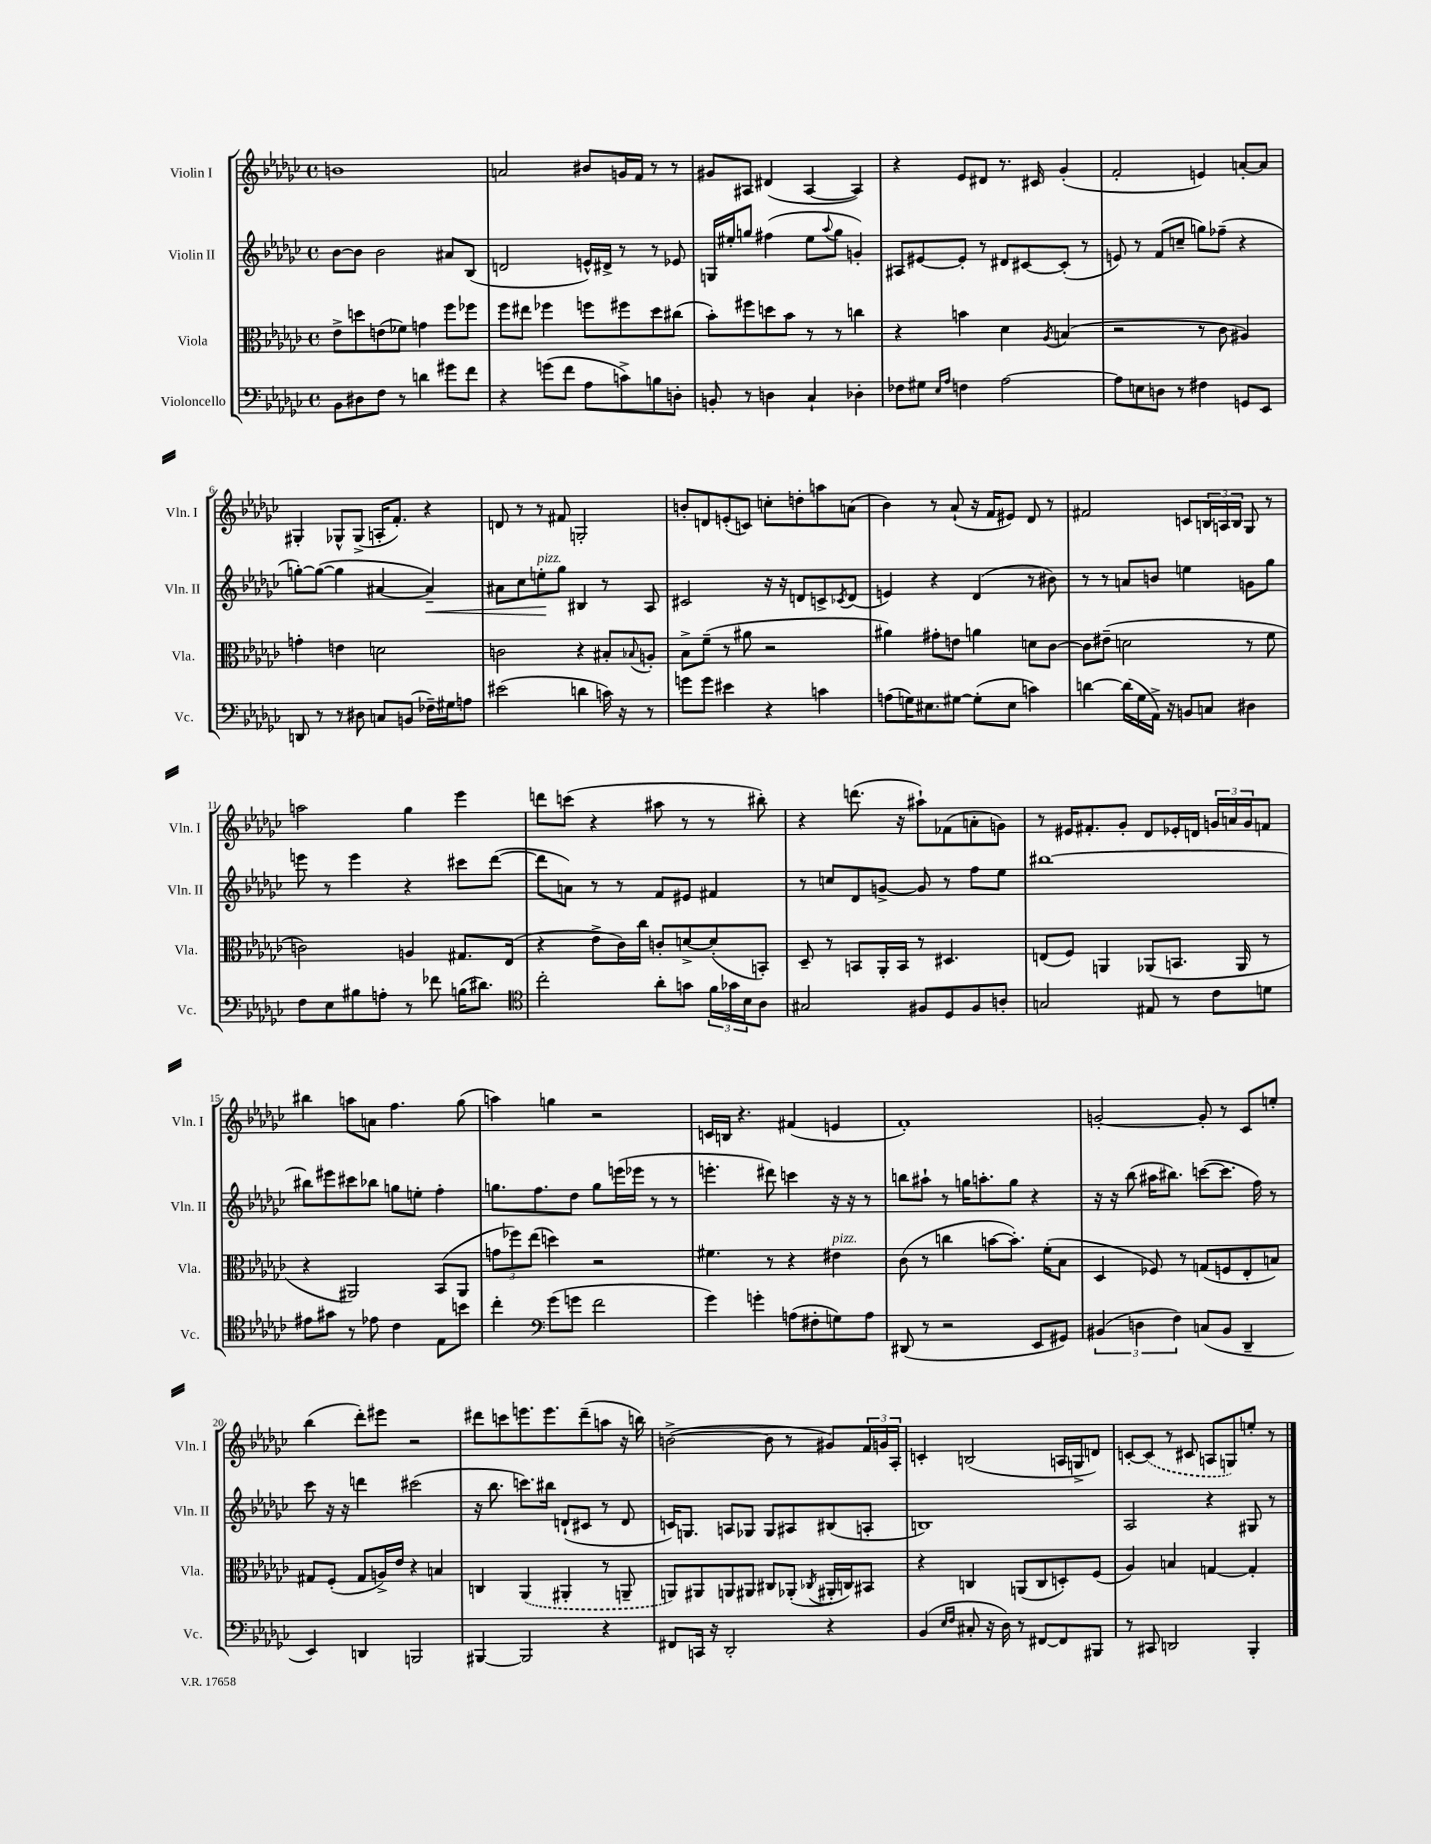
<<
\new StaffGroup <<
\new Staff = "s0" \with { instrumentName = "Violin I" shortInstrumentName = "Vln. I" } {
    \clef treble \key ges \major \defaultTimeSignature \time 4/4
    b'1 |
    a'2 bis'8 g'16 f'16 r8 r8 |
    gis'8 ais8 dis'4( ais4~ ais4) |
    r4 ees'8 dis'8 r8. cis'16 ges'4-.( |
    f'2-. e'4) a'8~-. a'8 |
    gis4-. ges8-^ ges8->( a16-. f'8.-.) r4 |
    d'8 r8 r8 fis'8 g2-. |
    b'8-. d'8 e'8-.( c'8) c''8-. d''8-. a''8 a'8( |
    bes'4) r8 aes'8-!( r16 f'16 eis'8) des'8 r8 |
    fis'2 c'8 \tuplet 3/2 { b16 a16 b16 } ges8 r8 |
    a''2 ges''4 ees'''4 |
    d'''8 c'''8( r4 ais''8 r8 r8 bis''8-.) |
    r4 d'''8.( r16 ais''8-!) fes'8( a'8-. g'8) |
    r8 eis'16 fis'8.-. ges'8-. des'8 ees'16-. d'16 \tuplet 3/2 { g'16 a'16 g'16 } f'8 |
    bis''4 a''8 a'8 f''4. ges''8( |
    a''4) g''4 r2 |
    c'16 b16 r4. fis'4( e'4 |
    f'1-.) |
    g'2~-. g'8-. r8 ces'8 e''8-. |
    bes''4( des'''8-.) eis'''8 r2 |
    dis'''8 c'''8 e'''8. e'''8. dis'''8--( a''8 r16 b''16) |
    b'2~->( b'8 r8 gis'8) \tuplet 3/2 { f'16 g'16 aes16-. } |
    c'4-. b2( a16 g16-> d'8) |
    c'8~-. \once \slurDashed c'8( r8 cis'8 a8 g8) e''8-. r8 \bar "|." |
}
\new Staff = "s1" \with { instrumentName = "Violin II" shortInstrumentName = "Vln. II" } {
    \clef treble \key ges \major \defaultTimeSignature \time 4/4
    bes'8~ bes'8 bes'2 ais'8 bes8( |
    d'2 e'16-^) dis'16-> r8 r8 ees'8 |
    g16 eis''16-. g''8 fis''4( eis''8 \appoggiatura { aes''8 } g''8 g'4-.) |
    ais8 eis'8~ eis'8-. r8 dis'8 cis'8~ cis'8-.( r8 |
    e'8) r8 f'8( c''8-- g''8) fes''8--( r4 |
    g''8~-.) g''8~( g''4 ais'4~ ais'4--\<) |
    ais'8 ces''8 e''8-.\!^\markup { \italic "pizz." } ges''8 bis4 r8 aes8 |
    cis'2 r16 r16 d'8 c'8-> \acciaccatura { ces'8 } d'8( |
    e'4) r4 des'4( r8 bis'8) |
    r8 r8 a'8 b'8 e''4 g'8 ges''8 |
    e'''8 r8 e'''4 r4 cis'''8 des'''8~( |
    des'''8 a'8) r8 r8 f'8 eis'8 fis'4 |
    r8 c''8 des'8 g'8~-> g'8 r8 f''8 ees''8 |
    bis''1~ |
    bis''8 eis'''8 cis'''8 bes''8 g''8 e''8-. f''4-. |
    g''8. f''8. des''8 g''8 e'''16( ees'''16 r8 r8 |
    e'''4.-. dis'''8) c'''4 r16 r16 r8 |
    b''8 ais''8-! r8 g''16 a''8.-. g''8 r4 |
    r16 r16 bes''8( ais''16 bis''8.) c'''8~( c'''8. f''16) r8 |
    ces'''8 r16 r16 d'''4 cis'''2( |
    r16 bes''8. c'''8.) bis''16 d'8-!( cis'8 r8 d'8 |
    c'16) g8. a8 ges8 ges8 ais8 bis8( a8-. |
    b1) |
    aes2 r4 gis8 r8 \bar "|." |
}
\new Staff = "s2" \with { instrumentName = "Viola" shortInstrumentName = "Vla." } {
    \clef alto \key ges \major \defaultTimeSignature \time 4/4
    ees'8-> d''8 e'8( fes'8) g'4 f''8 fes''8 |
    f''8 eis''8 fes''4 f''8 fis''8 des''8 cis''8( |
    bes'8-.) fis''8 d''8 bes'8 r8 r8 c''4 |
    r4 b'4 des'4 \acciaccatura { aes8 } b4( |
    r2 r8 ces'8 ais4) |
    g'4-. e'4 d'2 |
    c'2 r4 bis8-. \appoggiatura { bes8 } a8-. |
    bes8-> f'8--( r8 ais'8 r2 |
    ais'4) gis'8-. e'8 a'4 d'8 ces'8~ |
    ces'8 eis'8--( d'2 r8 f'8 |
    c'2) a4 gis8. ees16( |
    r4 ees'8-> ces'16) ces''16 c'8-. d'8~-> d'8-.( b,8-.) |
    des8-- r8 b,8 aes,16-. b,16 r8 dis4. |
    e8( f8) a,4 aes,8( b,8. aes,16 r8 |
    r4 ais,2) bes,8( ais,8 |
    \tuplet 3/2 { g'8 fes''8) ees''8( } d''4) r2 |
    fis'4. r8 r4 eis'4^\markup { \italic "pizz." } |
    ces'8( r8 c''4 b'8~ b'8.-.) f'16-.( bes8 |
    des4 fes8) r8 g8( f8 ees8-. b8) |
    gis8 f8-.( gis8 a16->) ees'16 r4 b4 |
    c4 \once \slurDashed aes,4( ais,4-. r8 a,8-- |
    a,8) ais,8 a,8 ais,8 cis8 aes,8-.( \acciaccatura { ces8 } ais,16-. c16) bis,8 |
    r4 c4 a,8( c8 d8-.) f8( |
    aes4) b4 g4~ g4-. \bar "|." |
}
\new Staff = "s3" \with { instrumentName = "Violoncello" shortInstrumentName = "Vc." } {
    \clef bass \key ges \major \defaultTimeSignature \time 4/4
    bes,8 dis8 f8 r8 d'4 gis'8 f'8 |
    r4 g'8( f'8 aes8 c'8->) b8 d8-. |
    b,8-. r8 d4 ces4-! des4-. |
    fes8 gis8 \grace { ees16 aes16 } f4 aes2~ |
    aes8 e8 d8 r8 fis4 g,8 ees,8 |
    d,8 r8 r8 dis8 c8 b,8( fes16--) gis16 a8 |
    eis'2( d'4 c'16) r16 r8 |
    g'8 g'8 eis'4 r4 c'4 |
    a8( g16) eis8. gis8~ gis8-.( eis8 c'4) |
    d'4~ d'16( ges16 aes,16->) r16 b,8 c8 dis4 |
    f8 ees8 bis8 a8-. r8 fes'8 b16( dis'8.) |
    \clef tenor ces''2-. aes'8-. g'8 \tuplet 3/2 { f'16 ges'16 bes16 } aes8 |
    gis2 fis8 des8 fis8 a8-. |
    g2 eis8 r8 ces'8 d'8 |
    eis'8 gis'8 r8 ees'8 ces'4 ees8 b'8 |
    ces''4-. \clef bass ges'8( g'8 f'2 |
    ges'4) g'4-. a8( fis8-. g8) a8 |
    dis,8( r8 r2 ees,8 gis,8) |
    \tuplet 3/2 { bis,4( d4 f4) } c8( bis,8 des,4-- |
    ees,4) d,4 b,,2 |
    bis,,4~ bis,,2 r4 |
    fis,8 c,16 r16 des,2-. r4 |
    bes,4( \grace { ees16 f16 } cis8-. r16 des16) r8 fis,8~ fis,8 bis,,8 |
    r8 cis,8 d,2 bes,,4-. \bar "|." |
}
>>
>>
